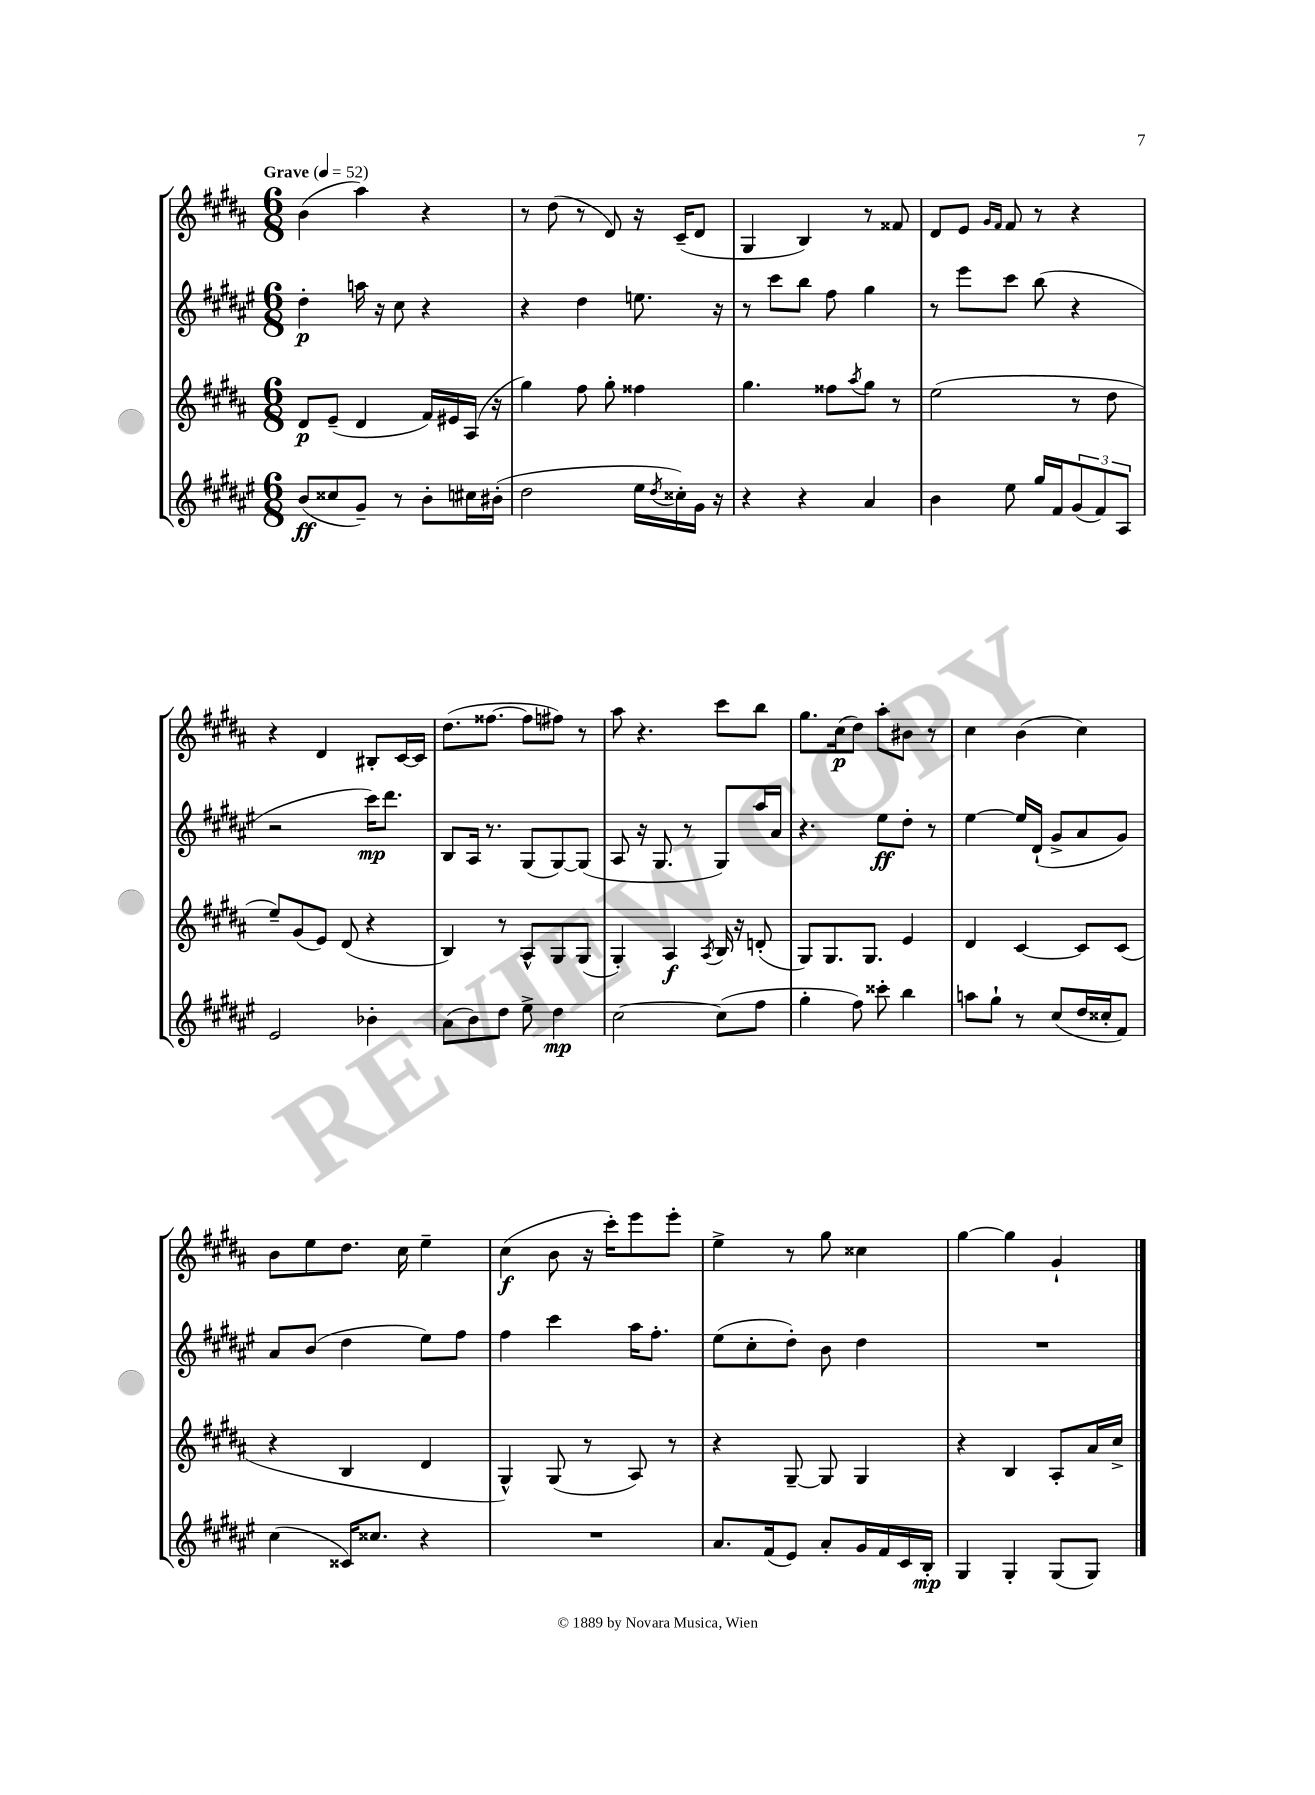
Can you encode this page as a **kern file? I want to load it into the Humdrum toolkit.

**kern	**kern	**kern	**kern
*staff4	*staff3	*staff2	*staff1
*clefG2	*clefG2	*clefG2	*clefG2
*k[f#c#g#d#a#e#]	*k[f#c#g#d#a#]	*k[f#c#g#d#a#e#]	*k[f#c#g#d#a#]
*M6/8	*M6/8	*M6/8	*M6/8
*MM52	*MM52	*MM52	*MM52
(8b	8d#	4dd#'	(4b
8cc##	(8e~	.	.
8g#~)	4d#	16aa	4aa#)
.	.	16r	.
8r	.	8cc#	.
8b'	16f#)	4r	4r
.	16e#	.	.
16cc#	(16A#	.	.
(16b#'	16r	.	.
=	=	=	=
2dd#	4gg#)	4r	8r
.	.	.	(8dd#
.	8ff#	4dd#	8r
.	8gg#'	.	8d#)
16ee#	4ff##	8.ee	16r
8qdd#	.	.	.
16cc##')	.	.	(16c#~
16g#	.	.	8d#
16r	.	16r	.
=	=	=	=
4r	4.gg#	8r	4G#
.	.	8ccc#	.
4r	.	8bb	4B)
.	8ff##	8ff#	.
.	8qaa#	.	.
4a#	8gg#	4gg#	8r
.	8r	.	8f##
=	=	=	=
4b	(2ee	8r	8d#
.	.	8eee#	8e
.	.	.	16qqg#
.	.	.	16qqf#
8ee#	.	8ccc#	8f#
16gg#	.	(8bb	8r
16f#	.	.	.
(12g#	8r	4r	4r
12f#)	.	.	.
.	8dd#	.	.
12A#	.	.	.
=	=	=	=
2e#	8ee~)	2r	4r
.	(8g#	.	.
.	8e)	.	4d#
.	(8d#	.	.
4b-'	4r	16ccc#)	8B#'
.	.	8.ddd#	.
.	.	.	[16c#
.	.	.	16c#]
=	=	=	=
(8a#	4B)	8B	(8.dd#
8b)	.	16A#	.
.	.	8.r	[8.ff##
8dd#	8r	.	.
8ee#^	8A#^^	(8G#	8ff##]
4dd#	8G#	[8G#)	8ff#)
.	(8G#	(8G#]	8r
=	=	=	=
[2cc#	4G#')	8A#	8aa#
.	.	16r	4.r
.	.	8.G#	.
.	4A#	.	.
.	.	8r	.
.	8qA#	.	.
(8cc#]	16B	8G#)	8ccc#
.	16r	.	.
8ff#	(8d'	16aa#	8bb
.	.	16a#	.
=	=	=	=
4gg#'	8G#)	4.r	8.gg#
.	8.G#	.	.
.	.	.	(16cc#
8ff#)	.	.	8dd#)
.	8.G#	.	.
8ccc##'	.	8ee#	8aa#'
4bb	4e	8dd#'	8b#
.	.	8r	8r
=	=	=	=
8aa	4d#	[4ee#	4cc#
8gg#`	.	.	.
8r	[4c#	16ee#]	(4b
.	.	(16d#`	.
(8cc#	.	8g#^	.
16dd#	8c#]	8a#	4cc#)
16cc##'	.	.	.
8f#)	(8c#	8g#)	.
=	=	=	=
(4cc#	4r	8a#	8b
.	.	(8b	8ee
16c##)	4B	4dd#	8.dd#
8.cc##	.	.	.
.	.	.	16cc#
4r	4d#	8ee#)	4ee~
.	.	8ff#	.
=	=	=	=
2.r	4G#^^)	4ff#	(4cc#
.	(8G#	4ccc#	8b
.	8r	.	16r
.	.	.	16ccc#')
.	8A#)	16aa#	8eee
.	.	8.ff#'	.
.	8r	.	8eee'
=	=	=	=
8.a#	4r	(8ee#	4ee^
.	.	8cc#'	.
(16f#	.	.	.
8e#)	[8G#~	8dd#')	8r
8a#'	8G#]	8b	8gg#
16g#	4G#	4dd#	4cc##
16f#	.	.	.
16c#	.	.	.
16B'	.	.	.
=	=	=	=
4G#	4r	2.r	[4gg#
4G#'	4B	.	4gg#]
(8G#	8A#'	.	4g#`
8G#)	16a#	.	.
.	16cc#^	.	.
==	==	==	==
*-	*-	*-	*-
